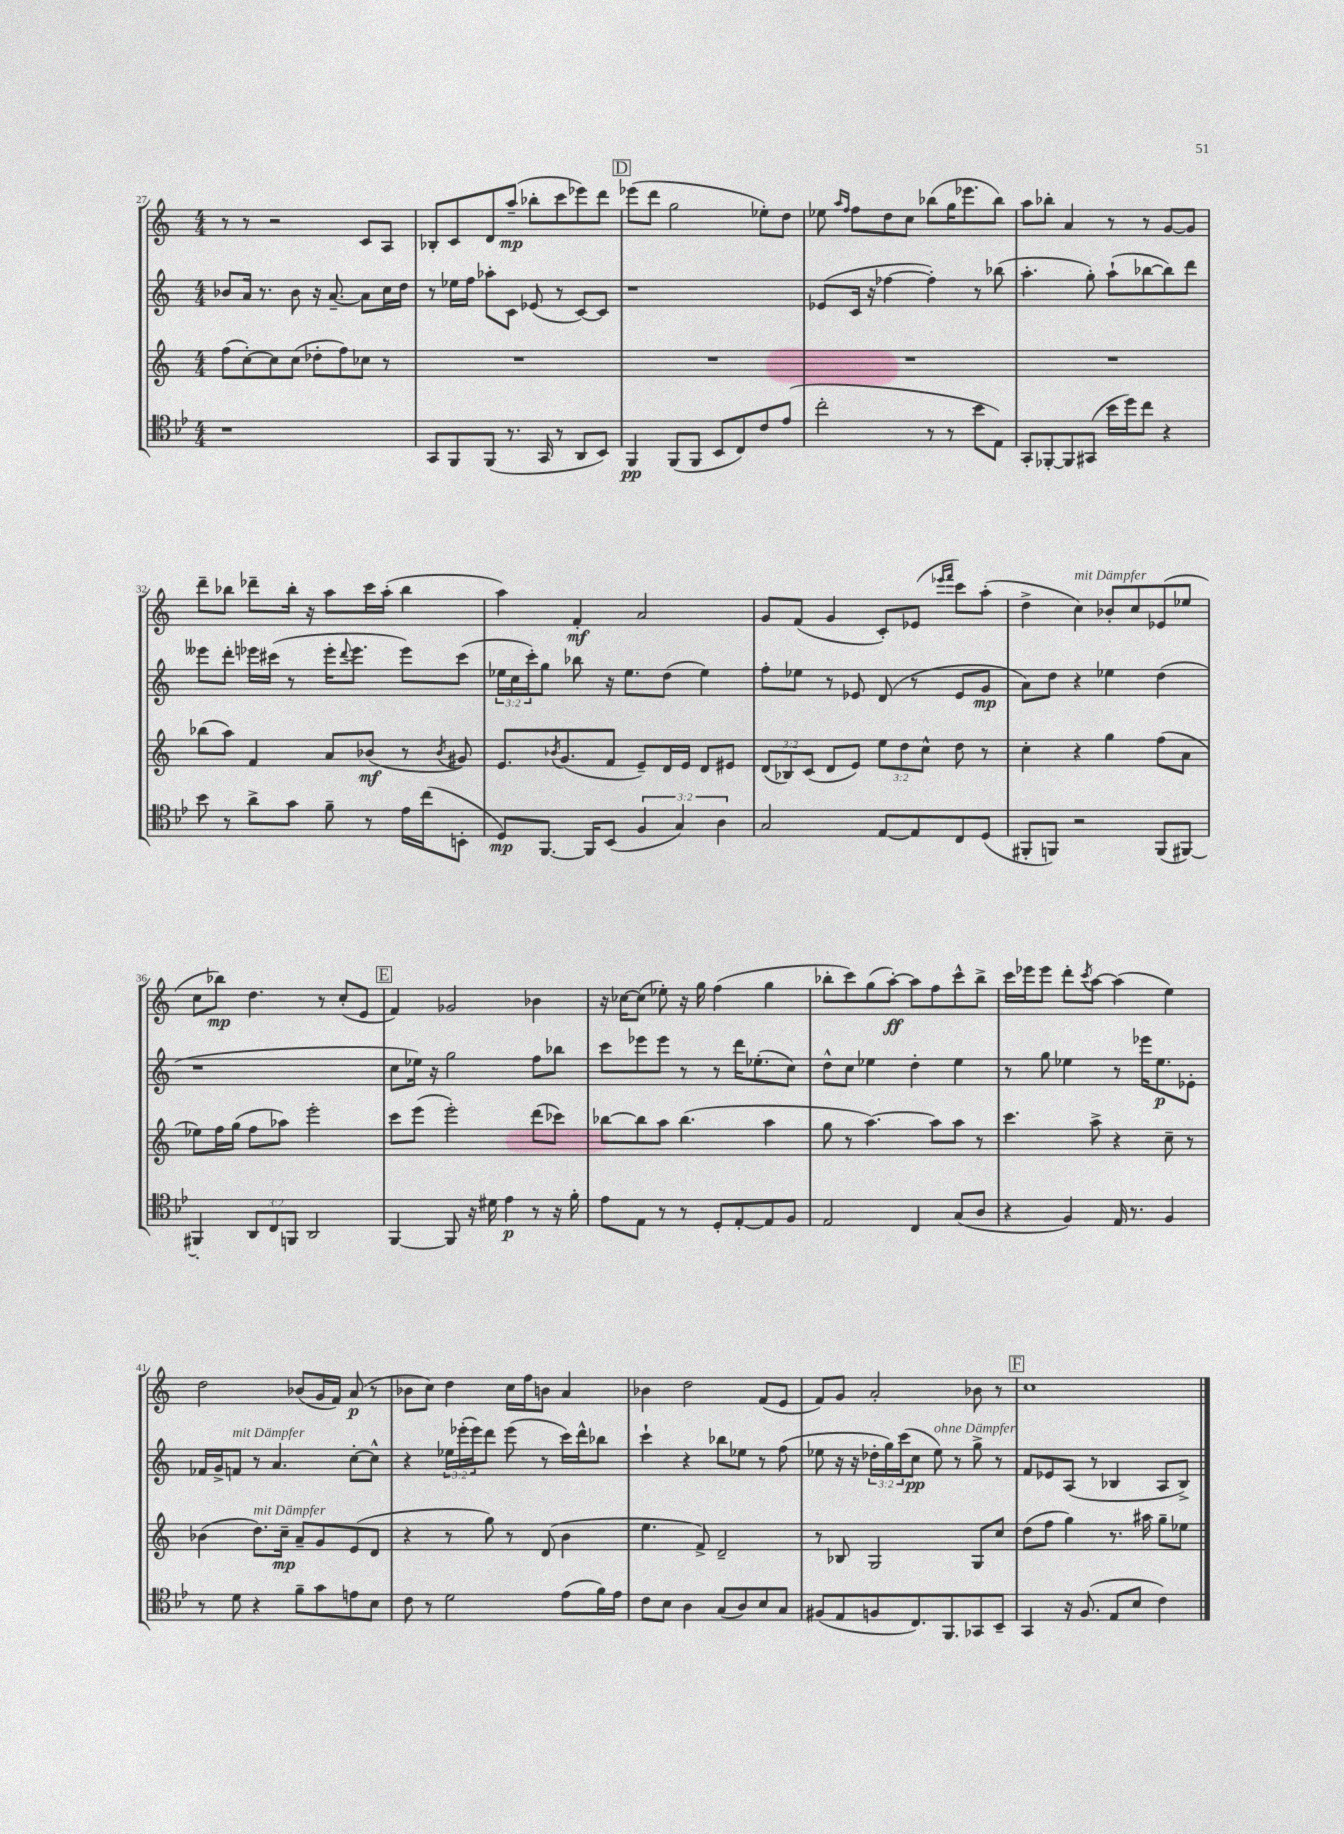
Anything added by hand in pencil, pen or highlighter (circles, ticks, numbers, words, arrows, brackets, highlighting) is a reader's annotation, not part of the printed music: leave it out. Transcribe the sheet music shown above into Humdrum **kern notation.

**kern	**dynam	**kern	**dynam	**kern	**dynam	**kern	**dynam
*part4	*part4	*part3	*part3	*part2	*part2	*part1	*part1
*staff4	*staff4	*staff3	*staff3	*staff2	*staff2	*staff1	*staff1
*clefC4	*	*clefG2	*	*clefG2	*	*clefG2	*
*k[b-e-]	*	*k[]	*	*k[]	*	*k[]	*
*M4/4	*	*M4/4	*	*M4/4	*	*M4/4	*
=27	=27	=27	=27	=27	=27	=27	=27
1r	.	(8ff\L	.	8b-X/L	.	8r	.
.	.	[8cc'\)	.	16a/Jk	.	8r	.
.	.	.	.	8.r	.	.	.
.	.	8cc\]	.	.	.	2r	.
.	.	(8cc\J	.	8b-\	.	.	.
.	.	8dd-X'\L	.	16r	.	.	.
.	.	.	.	[8.a~/	.	.	.
.	.	8ff\)	.	.	.	.	.
.	.	8cc-X\J	.	8a\L]	.	8c/L	.
.	.	8r	.	16cc\L	.	8A/J	.
.	.	.	.	16dd\JJ	.	.	.
=28	=28	=28	=28	=28	=28	=28	=28
8GG/L	.	1r	.	8r	.	8B-X'/L	.
8FF/	.	.	.	16ee-X\LL	.	8c/	.
.	.	.	.	16ff\JJ	.	.	.
(8FF/J	.	.	.	8aa-X'\L	.	8d/	.
8.r	.	.	.	8c\J	.	(8aa~/J	mp
.	.	.	.	(8e-X/	.	8bb-X'\L	.
16GG/	.	.	.	.	.	.	.
8r	.	.	.	8r	.	8ccc\	.
8AA/L	.	.	.	[8c/L)	.	8eee-X\)	.
8BB-/J)	.	.	.	8c/J]	.	8ddd\J	.
!!LO:REH:place=s1:t=D
=29	=29	=29	=29	=29	=29	=29	=29
4FF/	pp	1r	.	1r	.	(8eee-X\L	.
.	.	.	.	.	.	8ddd\J	.
(8FF/L	.	.	.	.	.	2gg\	.
8FF/J	.	.	.	.	.	.	.
8BB-/L	.	.	.	.	.	.	.
8C/)	.	.	.	.	.	.	.
8c/	.	.	.	.	.	8ee-X'\L)	.
(8e-/J	.	.	.	.	.	8dd\J	.
=30	=30	=30	=30	=30	=30	=30	=30
2cc'\	.	1r	.	(8e-X/L	.	8ee-X\	.
.	.	.	.	.	.	16qqaa/LL	.
.	.	.	.	.	.	16qqff/JJ	.
.	.	.	.	16c/Jk	.	8ff\L	.
.	.	.	.	16r	.	.	.
.	.	.	.	[4ff-X\	.	8dd\	.
.	.	.	.	.	.	8cc\J	.
8r	.	.	.	4ff-'\])	.	(8bb-X\L	.
8r	.	.	.	.	.	16gg\K	.
.	.	.	.	.	.	8.eee-X\	.
8b-\L	.	.	.	8r	.	.	.
8E-\J)	.	.	.	(8bb-X\	.	8bb-\J)	.
=31	=31	=31	=31	=31	=31	=31	=31
8GG'/L	.	1r	.	4.aa'\	.	8aa\L	.
[8FF-X'/	.	.	.	.	.	8bb-X'\J	.
8FF-/]	.	.	.	.	.	4a/	.
(8GG#X/J	.	.	.	8gg'\)	.	.	.
16b-\LL	.	.	.	(8aa`\L	.	8r	.
16dd\J)	.	.	.	.	.	.	.
8cc\J	.	.	.	[8bb-X\	.	8r	.
4r	.	.	.	8bb-\])	.	[8g/L	.
.	.	.	.	8ddd\J	.	8g/J]	.
!!LO:LB:g=z
=32	=32	=32	=32	=32	=32	=32	=32
8b-\	.	(8bb-X\L	.	8eee--X\L	.	8ddd~\L	.
8r	.	8aa\J)	.	8ddd'\J	.	8bb-X\J	.
8a^\L	.	4f/	.	16eee-X\LL	.	8ddd-X~\L	.
.	.	.	.	(16ccc#X\JJ	.	.	.
8g\J	.	.	.	8r	.	16bb-'\Jk	.
.	.	.	.	.	.	16r	.
8f~\	.	8a/L	.	16eee-'\KL	.	8aa\L	.
.	.	.	.	8qqddd/	.	.	.
.	.	.	.	8.eee-\J	.	.	.
8r	.	(8b-X/J	mf	.	.	16ccc\L	.
.	.	.	.	.	.	(16aa'\JJ	.
16e-\LL	.	8r	.	8eee-\L)	.	4bb-\	.
(16cc\J	.	.	.	.	.	.	.
.	.	8qb-/	.	.	.	.	.
8BBn'\J	.	8g#X/)	.	(8ccc#\J	.	.	.
=33	=33	=33	=33	=33	=33	=33	=33
8D/L)	mp	8.e/L	.	24ee-X\LL	.	4aa\)	.
.	.	.	.	24cc\	.	.	.
.	.	.	.	24ccc'\J)	.	.	.
[8.FF/J	.	.	.	8gg\J	.	.	.
.	.	8qb-X/	.	.	.	.	.
.	.	(8.g/	.	.	.	.	.
.	.	.	.	8bb-X\	.	4f'/	mf
16FF/KL]	.	.	.	.	.	.	.
(8BB-/J	.	8f/J	.	16r	.	.	.
.	.	.	.	8.ee-\L	.	.	.
6F/	.	8e~/L)	.	.	.	2a/	.
.	.	16d/L	.	(8dd\J	.	.	.
6G/)	.	.	.	.	.	.	.
.	.	16e/JJ	.	.	.	.	.
.	.	8d/L	.	4ee-\)	.	.	.
6A\	.	.	.	.	.	.	.
.	.	8e#X/J	.	.	.	.	.
=34	=34	=34	=34	=34	=34	=34	=34
2G/	.	(12d/L	.	8ff'\L	.	8g/L	.
.	.	12B-X/)	.	.	.	.	.
.	.	.	.	8ee-X\J	.	(8f/J	.
.	.	(12c/J	.	.	.	.	.
.	.	8d/L	.	8r	.	4g/	.
.	.	8e/J)	.	8e-X/	.	.	.
[8E-/L	.	12ee\L	.	(8d/	.	8c'/L)	.
.	.	12dd\	.	.	.	.	.
8E-/]	.	.	.	8r	.	(8e-X/J	.
.	.	12cc^^\J	.	.	.	.	.
.	.	.	.	.	.	16qqeee-X/LL	.
.	.	.	.	.	.	16qqfff/JJ	.
8C/	.	8dd\	.	8e-/L	.	8ccc\L)	.
(8D/J	.	8r	.	8g/J	mp	(8aa'\J	.
=35	=35	=35	=35	=35	=35	=35	=35
8FF#X'/L	.	4cc'\	.	8a\L)	.	4dd^\	.
8FFn/J)	.	.	.	8dd\J	.	.	.
!	!	!	!	!	!	!LO:TX:a:i:t=mit Dämpfer	!
2r	.	4r	.	4r	.	4cc\)	.
.	.	4gg\	.	4ee-X\	.	8b-X'/L	.
.	.	.	.	.	.	8cc/	.
(8FF/L	.	(8ff\L	.	(4dd\	.	(8e-X/	.
[8FF#X/J)	.	8a\J	.	.	.	8ee-X/J	.
!!LO:LB:g=z
=36	=36	=36	=36	=36	=36	=36	=36
4FF#X'/]	.	8ee-X\L)	.	1r	.	8cc\L	.
.	.	16ff\L	.	.	.	8bb-X\J)	mp
.	.	(16gg\JJ	.	.	.	.	.
12AA/L	.	8ff\L	.	.	.	4.dd\	.
12C/	.	.	.	.	.	.	.
.	.	8aa-X\J)	.	.	.	.	.
12FFn/J	.	.	.	.	.	.	.
2AA/	.	2eee'\	.	.	.	.	.
.	.	.	.	.	.	8r	.
.	.	.	.	.	.	(8cc'/L	.
.	.	.	.	.	.	8e/J	.
!!LO:REH:place=s1:t=E
=37	=37	=37	=37	=37	=37	=37	=37
[4FF/	.	8ccc\L	.	8cc\L	.	4f/)	.
.	.	(8eee\J	.	16ee-X\Jk)	.	.	.
.	.	.	.	16r	.	.	.
8FF/]	.	2eee'\)	.	2gg\	.	2g-X/	.
16r	.	.	.	.	.	.	.
16d#X\	.	.	.	.	.	.	.
4e-\	p	.	.	.	.	.	.
8r	.	(8ddd\L	.	8ff\L	.	4b-X\	.
16r	.	8ccc-X\J)	.	8bb-X\J	.	.	.
16f'\	.	.	.	.	.	.	.
=38	=38	=38	=38	=38	=38	=38	=38
8e-\L	.	[8bb-X\L	.	8ccc\L	.	16r	.
.	.	.	.	.	.	[16cc-X\KL	.
8E-\J	.	8bb-\]	.	8eee-X\	.	(8cc-\J]	.
8r	.	8aa\J	.	8eee-\J	.	8ee-X'\)	.
8r	.	(4.bb-\	.	8r	.	16r	.
.	.	.	.	.	.	16gg\	.
8D'/L	.	.	.	8r	.	(4ff\	.
[8E-'/	.	.	.	16ddd\KL	.	.	.
.	.	.	.	(8.ee-X'\	.	.	.
8E-/]	.	4aa\	.	.	.	4gg\	.
8F/J	.	.	.	8cc\J)	.	.	.
=39	=39	=39	=39	=39	=39	=39	=39
2E-/	.	8gg\	.	8dd^^\L	.	8bb-X'\L	.
.	.	8r	.	8cc\J	.	8ccc\)	.
.	.	[4.aa\)	.	4ee-X\	.	(8gg\	.
.	.	.	.	.	.	[8aa'\J)	ff
4C/	.	.	.	4dd'\	.	8aa\L]	.
.	.	8aa\L]	.	.	.	8ff\	.
(8G/L	.	8aa\J	.	4ee-\	.	8ccc^^\	.
8A/J	.	8r	.	.	.	8bb-^\J	.
=40	=40	=40	=40	=40	=40	=40	=40
4r	.	4.ccc\	.	8r	.	16ccc\LL	.
.	.	.	.	.	.	16eee-X\J	.
.	.	.	.	8gg\	.	8eee-\J	.
4F/)	.	.	.	4ee-X\	.	8ddd'\L	.
.	.	.	.	.	.	8qccc/	.
.	.	8aa^\	.	.	.	[8aa\J	.
16E-/	.	4r	.	8r	.	(4aa\]	.
8.r	.	.	.	.	.	.	.
.	.	.	.	16eee-X\KL	.	.	.
.	.	.	.	8.ee-\	p	.	.
4F/	.	8cc~\	.	.	.	4ee\)	.
.	.	8r	.	8e-X'\J	.	.	.
!!LO:LB:g=z
=41	=41	=41	=41	=41	=41	=41	=41
8r	.	(4b-X\	.	16f-X/LL	.	2dd\	.
.	.	.	.	16g^/J	.	.	.
!	!	!	!	!LO:TX:a:i:t=mit Dämpfer	!	!	!
8d\	.	.	.	8fn/J	.	.	.
!	!	!LO:TX:a:i:t=mit Dämpfer	!	!	!	!	!
4r	.	8.dd\L)	.	8r	.	.	.
.	.	.	.	4.a/	.	.	.
.	.	16cc~\Jk	mp	.	.	.	.
8f~\L	.	8a~/L	.	.	.	(8b-X/L	.
8g\	.	8g/	.	.	.	16g/L	.
.	.	.	.	.	.	16f/JJ)	.
8en\	.	(8e/	.	[8cc'\L	.	(8a/	p
8B-\J	.	8d/J	.	8cc^^\J]	.	8r	.
=42	=42	=42	=42	=42	=42	=42	=42
8c\	.	4r	.	4r	.	8b-X\L	.
8r	.	.	.	.	.	8cc\J)	.
2d\	.	8r	.	24ee-X\LL	.	4dd\	.
.	.	.	.	(24eee-X'\	.	.	.
.	.	.	.	24eee-\J)	.	.	.
.	.	8gg\)	.	8ddd\J	.	.	.
.	.	8r	.	(8eee-\	.	16cc\LL	.
.	.	.	.	.	.	16ff\J	.
.	.	(8d/	.	8r	.	8bn\J	.
(8e-\L	.	4b\	.	16ccc\LL)	.	4a/	.
.	.	.	.	16ddd^^\J	.	.	.
16f\L)	.	.	.	8bb-X\J	.	.	.
16e-\JJ	.	.	.	.	.	.	.
=43	=43	=43	=43	=43	=43	=43	=43
8c\L	.	4.ee\	.	4ccc`\	.	4b-X\	.
8B-\J	.	.	.	.	.	.	.
4A\	.	.	.	4r	.	2dd\	.
.	.	8f^/)	.	.	.	.	.
(8G/L	.	2d~/	.	8bb-X\L	.	.	.
8A/)	.	.	.	8ee-X\J	.	.	.
8B-/	.	.	.	8r	.	(8f/L	.
8G/J	.	.	.	(8ff\	.	8e/J	.
=44	=44	=44	=44	=44	=44	=44	=44
(8F#X/L	.	8r	.	8ee-X\	.	8f/L)	.
8E-/	.	8B-X/	.	16r	.	8g/J	.
.	.	.	.	16r	.	.	.
8Fn/	.	2G/	.	24dd-X'\LL	.	2a'/	.
.	.	.	.	24gg\)	.	.	.
.	.	.	.	(24ccc\J	.	.	.
8.C/)	.	.	.	8cc\J	pp	.	.
!	!	!	!	!LO:TX:a:i:t=ohne Dämpfer	!	!	!
.	.	.	.	8ee-\)	.	.	.
8.FF/	.	.	.	.	.	.	.
.	.	.	.	8r	.	.	.
8GG-X/	.	8G/L	.	8gg^\	.	8b-X\	.
8BB-~/J	.	8cc/J	.	8r	.	8r	.
!!LO:REH:place=s1:t=F
=45	=45	=45	=45	=45	=45	=45	=45
4GG/	.	(8dd\L	.	8f/L	.	1cc	.
.	.	8ff\J	.	8e-X/	.	.	.
16r	.	4gg\)	.	(8A/J	.	.	.
(8.F/	.	.	.	.	.	.	.
.	.	.	.	8r	.	.	.
8E-/L	.	8.r	.	4B-X/	.	.	.
8B-/J	.	.	.	.	.	.	.
.	.	16aa#X\	.	.	.	.	.
4c\)	.	8gg~\L	.	8A/L	.	.	.
.	.	8ee-X\J	.	8B-^/J)	.	.	.
==	==	==	==	==	==	==	==
*-	*-	*-	*-	*-	*-	*-	*-
